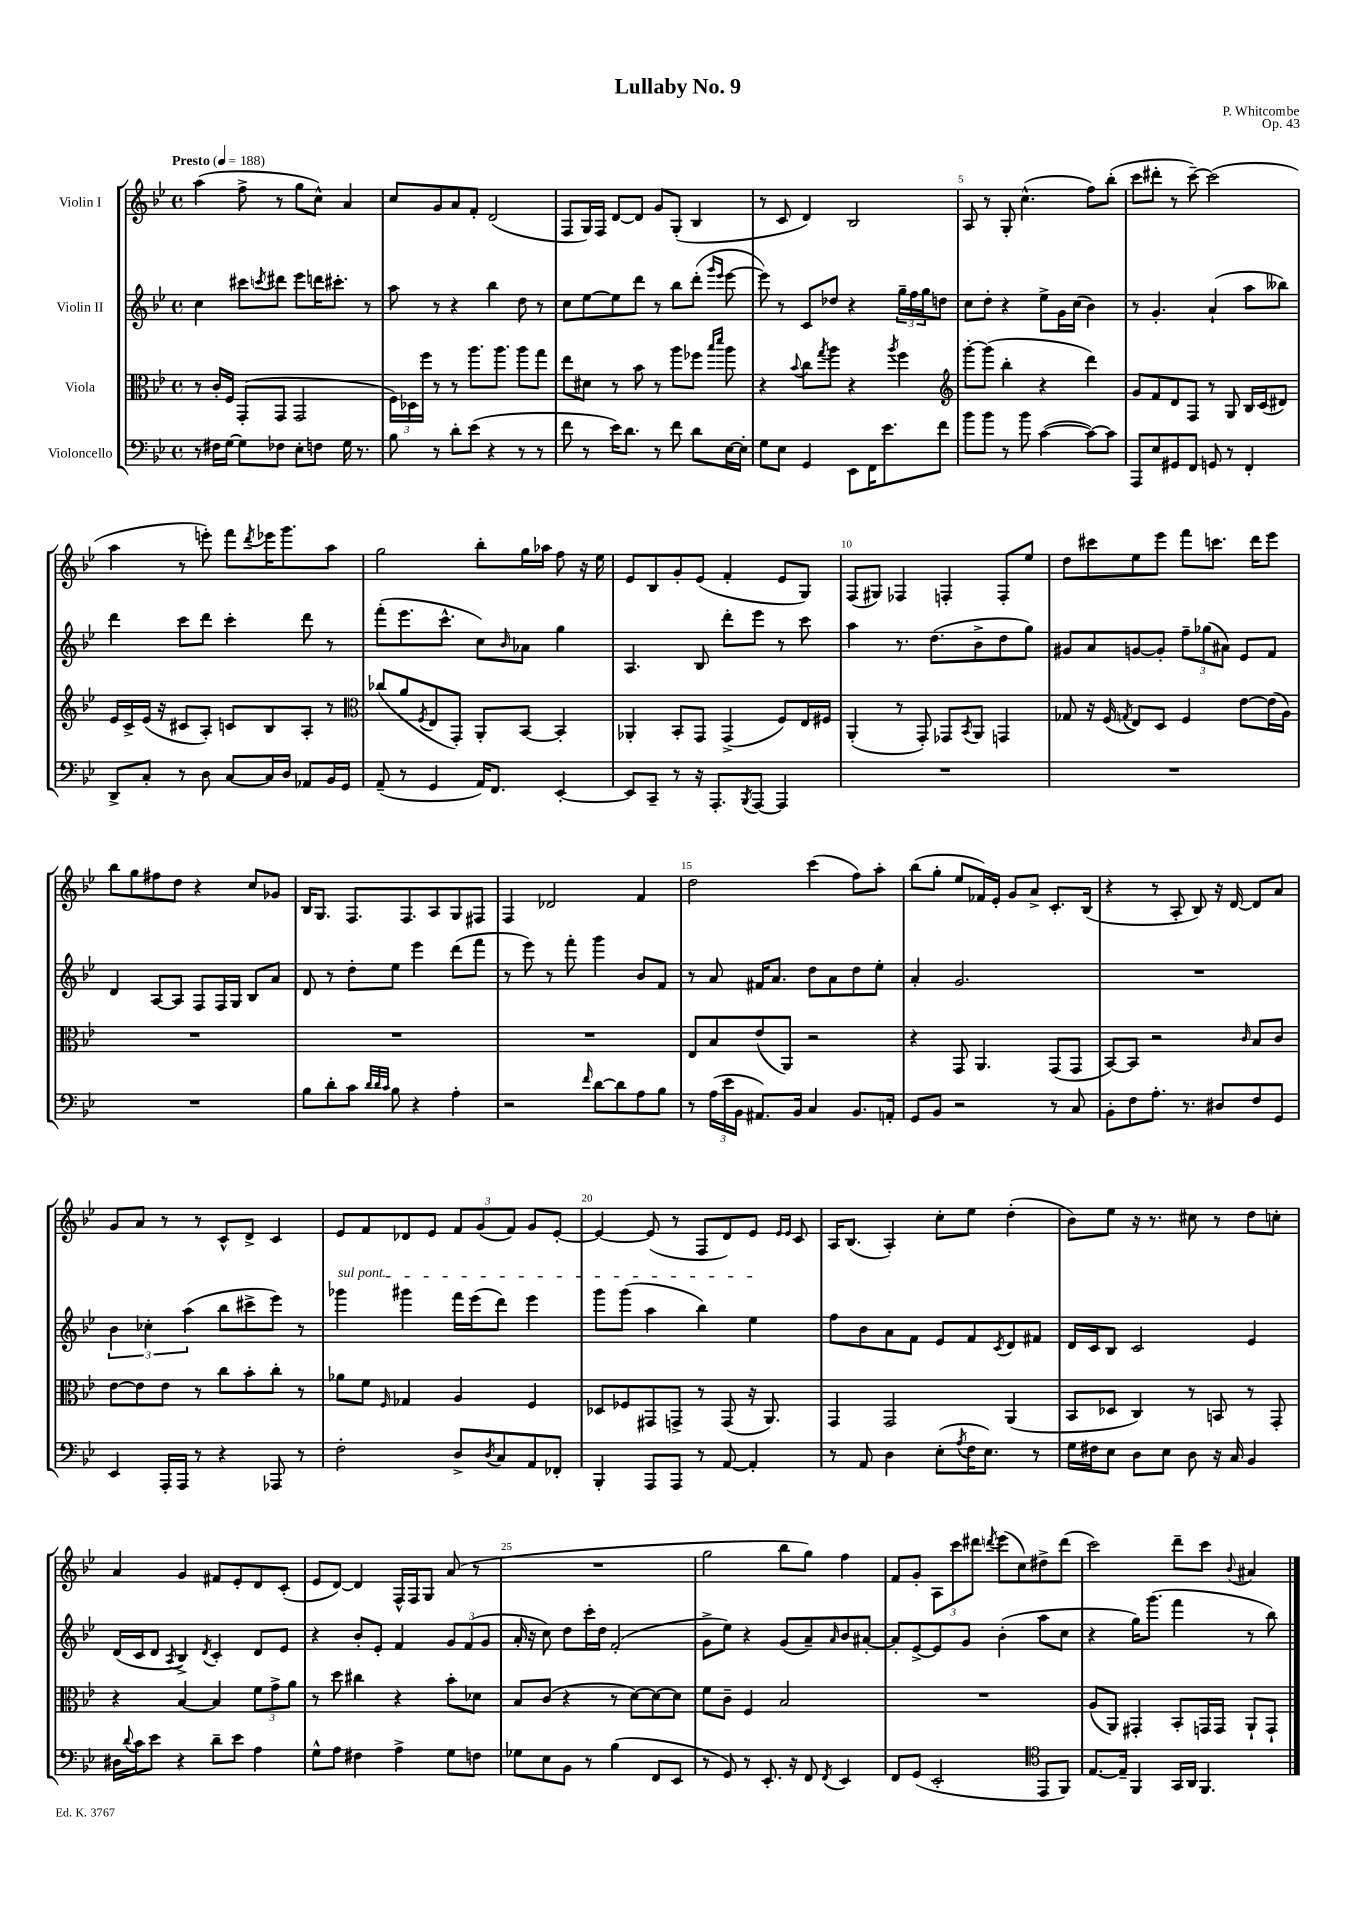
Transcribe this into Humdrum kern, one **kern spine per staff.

**kern	**kern	**kern	**kern
*staff4	*staff3	*staff2	*staff1
*clefF4	*clefC3	*clefG2	*clefG2
*k[b-e-]	*k[b-e-]	*k[b-e-]	*k[b-e-]
*M4/4	*M4/4	*M4/4	*M4/4
*met(c)	*met(c)	*met(c)	*met(c)
*MM188	*MM188	*MM188	*MM188
8r	8r	4cc	(4aa
16F#	16c'	.	.
[16G	16F	.	.
8G]	(8GG'	8ccc#	8ff^
.	.	8qccc	.
8F-	8GG	8ddd#	8r
8E-'	2GG	8eee-	8gg
8F	.	16ddd	8cc^^)
.	.	8.ccc#'	.
16G	.	.	4a
8.r	.	.	.
.	.	8r	.
=	=	=	=
8B-	24F)	8aa	8cc
.	24D-	.	.
.	24ff	.	.
8r	8r	8r	8g
8d'	8r	4r	8a
(8e-	8.aa	.	8f'
4r	.	4bb-	(2d
.	8.aa	.	.
8r	8aa	8dd	.
8r	8gg	8r	.
=	=	=	=
8f	8ee-	8cc	8F
8r	8d#	[8ee-	16G)
.	.	.	16F
16e-)	8r	8ee-]	[8d
8.d	.	.	.
.	8b-	8ddd	8d]
8r	8r	8r	8g
8f	8aa	8bb-	(8G'
8d	8ff-	(8ddd'	4B-
.	16qqbb-	16qqggg	.
.	16qqddd	16qqeee-	.
[16E-	8aa	[8eee-	.
16E-']	.	.	.
=	=	=	=
8G	4r	8eee-])	8r
8E-	.	8r	8c
.	8qqb-	.	.
4GG	8cc	8c	4d)
.	8qgg	.	.
.	8aa	8dd-	.
8EE-	4r	4r	2B-
16FF	.	.	.
8.e-	.	.	.
.	8qaa	.	.
.	4ff	24gg~	.
.	.	24ff	.
.	.	24gg	.
8f	.	8dd	.
=	=	=	=
*	*clefG2	*	*
8b-	[8ggg'	8cc	8A
8b-	(8ggg]	8dd'	8r
8r	4bb-'	4r	8G'
8b-	.	.	(4.cc^^
([4c	4r	8ee-^	.
.	.	16g	.
.	.	(16cc	.
8c_)	4ddd)	4b-)	8ff)
8c]	.	.	(8bb-'
=	=	=	=
8AAA	8g	8r	8ccc
8E-	8f	4.g'	8ddd#'
8GG#	8d	.	8r
8FF	8F	.	[8ccc~)
8GG	8r	(4a`	(2ccc]
8r	8G	.	.
4FF'	16B-	8aa	.
.	(16c	.	.
.	8d#)	8bb--)	.
=	=	=	=
8DD^	16e-	4ddd	4aa
.	16c^	.	.
8C'	(16e-	.	.
.	16r	.	.
8r	8c#	8ccc	8r
8D	8A')	8ddd	8eee')
[8C	8c	4ccc'	8fff
.	.	.	8qddd
16C]	8B-	.	16eee-
16D	.	.	8.ggg
8AA-	8A'	8ddd	.
16BB-	8r	8r	8aa
16GG	.	.	.
=	=	=	=
*	*clefC3	*	*
(8AA~	(8cc-	(8fff'	2gg
8r	8a	8.eee-	.
.	8qF	.	.
4GG	8E-	.	.
.	.	8.ccc^^	.
.	8GG')	.	.
16AA)	8AA'	8cc)	8bb-'
8.FF	.	.	.
.	.	16qqb-	.
.	[8BB-	8a-	16gg
.	.	.	16aa-
[4EE-'	4BB-']	4gg	8ff
.	.	.	16r
.	.	.	16ee-
=	=	=	=
8EE-]	4AA-'	4.A	8e-
8CC~	.	.	8B-
8r	8BB-'	.	8g'
16r	8GG	8B-	(8e-
8.AAA'	.	.	.
.	(4GG^	8ddd'	4f'
8qBBB-	.	.	.
[8AAA	.	8eee-	.
4AAA]	8F)	8r	8e-
.	16E-	8ccc	8G)
.	16F#	.	.
=	=	=	=
1r	(4AA'	4aa	(8F
.	.	.	8G#)
.	8r	8.r	4F-
.	8GG')	.	.
.	.	(8.dd	.
.	8GG-	.	4F'
.	8qBB-	.	.
.	8AA	8b-^	.
.	4GG	8dd	8F'
.	.	8gg)	8ee-
=	=	=	=
1r	8G-	8g#	8dd
.	16r	8a	8ccc#
.	(16F	.	.
.	8qG	.	.
.	8E-)	[8g	8ee-
.	8D	8g']	8eee-
.	4F	12ff~	8fff
.	.	(12gg-	.
.	.	.	8.ccc
.	.	12a#)	.
.	[8e-	8e-	.
.	.	.	16ddd
.	(16e-]	8f	8eee-
.	16A)	.	.
=	=	=	=
1r	1r	4d	8bb-
.	.	.	8gg
.	.	[8A	8ff#
.	.	8A]	8dd
.	.	8F	4r
.	.	16F	.
.	.	16G	.
.	.	8B-	8cc
.	.	8a	8g-
=	=	=	=
8B-	1r	8d	16B-
.	.	.	8.G
8d'	.	8r	.
8c	.	8dd'	8.F
32qqd	.	.	.
32qqd	.	.	.
32qqc	.	.	.
8B-	.	8ee-	.
.	.	.	8.F
4r	.	4eee-	.
.	.	.	8A
4A'	.	(8ddd	8G
.	.	8fff	8F#
=	=	=	=
2r	1r	8r	4F
.	.	8eee-)	.
.	.	8r	2d-
.	.	8fff'	.
16qqf	.	.	.
[8d	.	4ggg	.
8d]	.	.	.
8A	.	8b-	4f
8B-	.	8f	.
=	=	=	=
8r	8E-	8r	2dd
(24A	8B-	8a	.
24e-	.	.	.
24BB-	.	.	.
8.AA#)	(8e-	16f#	.
.	.	8.a	.
.	8AA)	.	.
16BB-	.	.	.
4C	2r	8dd	(4ccc
.	.	8a	.
8.BB-	.	8dd	8ff)
.	.	8ee-'	8aa'
16AA'	.	.	.
=	=	=	=
8GG	4r	4a'	(8bb-
8BB-	.	.	8gg'
2r	8GG	2.g	8ee-
.	4.AA	.	16f-)
.	.	.	16e-'
.	.	.	8g
.	.	.	8a^
8r	(8GG	.	8.c'
8C	8GG	.	.
.	.	.	(16B-
=	=	=	=
8BB-'	[8BB-)	1r	4r
8F	8BB-]	.	.
8.A'	2r	.	8r
.	.	.	8A'
8.r	.	.	.
.	.	.	8B-)
8D#	.	.	16r
.	.	.	[16d
.	16qqc	.	.
8F	8B-	.	8d]
8GG	8c	.	8a
=	=	=	=
4EE-	[8e-	6b-	8g
.	8e-]	.	8a
.	.	6cc-'	.
16AAA'	8e-	.	8r
16AAA	.	.	.
.	.	(6aa	.
8r	8r	.	8r
4r	8cc	8bb-	8c^^
.	8b-'	8ccc#^	8d^
8AAA-	8cc'	8eee-)	4c
8r	8r	8r	.
=	=	=	=
2F'	8a-	4ggg-	8e-
.	8f	.	8f
.	16qqF	.	.
.	4G-	4ggg#	8d-
.	.	.	8e-
8D^	4A	16fff	12f
.	.	(16eee-	.
.	.	.	(12g
8qD	.	.	.
8C	.	8ddd)	.
.	.	.	12f)
8AA	4F	4eee-	8g
8FF-'	.	.	[8e-'
=	=	=	=
4BBB-'	8D-	8ggg	4e-_
.	8F-	(8ggg	.
8AAA	8GG#	4aa	(8e-]
8AAA	8GG^	.	8r
8r	8r	4bb-)	8F
[8AA	(8GG	.	8d)
4AA']	16r	4ee-	8e-
.	8.AA)	.	.
.	.	.	16qqe-
.	.	.	16qqe-
.	.	.	8c
=	=	=	=
8r	4GG	8ff	16A
.	.	.	(8.B-
8AA	.	8b-	.
4D	2GG	8a	4A')
.	.	8f	.
(8E-'	.	8e-	8cc'
8qA	.	.	.
16F	.	8f	8ee-
8.E-)	.	.	.
.	.	8qc	.
.	(4AA	8d	(4dd'
8r	.	8f#	.
=	=	=	=
16G	8BB-	16d	8b-)
16F#	.	16c	.
8E-	8D-	8B-	8ee-
8D	4C)	2c	16r
.	.	.	8.r
8E-	.	.	.
8D	8r	.	8cc#
16r	8BB	.	8r
16C	.	.	.
4BB-	8r	4e-	8dd
.	8GG'	.	8cc'
=	=	=	=
16D#	4r	(16d	4a
8qqd	.	.	.
16c	.	16c	.
8e-	.	8d	.
.	.	8qA	.
4r	[4B-	4B-^)	4g
.	.	8qd	.
8d~	4B-]	4c'	8f#
8e-	.	.	8e-'
4A	12f	8d	8d
.	12g^	.	.
.	.	8e-	(8c'
.	12a	.	.
=	=	=	=
8G^^	8r	4r	8e-
8A	8dd	.	[8d)
4F#	4cc#	8b-'	4d]
.	.	8e-'	.
4A^	4r	4f	16F^^
.	.	.	16F
.	.	.	8G
8G	8b-'	12g	(8a
.	.	(12f	.
8F	8d-	.	8r
.	.	12g	.
=	=	=	=
8G-	8B-	16a'	1r
.	.	16r	.
8E-	(8c	8cc)	.
8BB-	4r	8dd	.
8r	.	16ccc'	.
.	.	16dd	.
(4B-	8r	(2f'	.
.	[8d)	.	.
8FF	8d_	.	.
8EE-	8d]	.	.
=	=	=	=
8r	8f	8g^	2gg
8GG)	8c~	8ee-)	.
8r	4F	4r	.
8.EE-'	.	.	.
.	2B-	(8g	8bb-
16r	.	.	.
8FF	.	8a~)	8gg)
8qFF	.	16qqa	.
4EE-	.	8b-	4ff
.	.	[8a#'	.
=	=	=	=
8FF	1r	8a#']	8f
(8GG	.	[8e-^	8g'
2EE-'	.	8e-]	12A
.	.	.	12ccc
.	.	8g	.
.	.	.	12ddd#
.	.	.	8qddd
.	.	(4b-'	(8eee-
.	.	.	8cc)
*clefC4	*	*	*
8EE-	.	8aa	8dd#^
8FF)	.	8cc	(8ddd
=	=	=	=
[8.E-	(8A	4r	2ccc)
.	8AA)	.	.
16E-~]	.	.	.
4FF	4GG#'	16gg)	.
.	.	(8.ggg	.
16GG	8BB-'	4fff	8ddd~
16AA	.	.	.
4.FF	16GG	.	8ccc
.	16GG	.	.
.	.	.	8qqb-
.	8AA`	8r	4a#
.	8GG`	8bb-)	.
==	==	==	==
*-	*-	*-	*-
